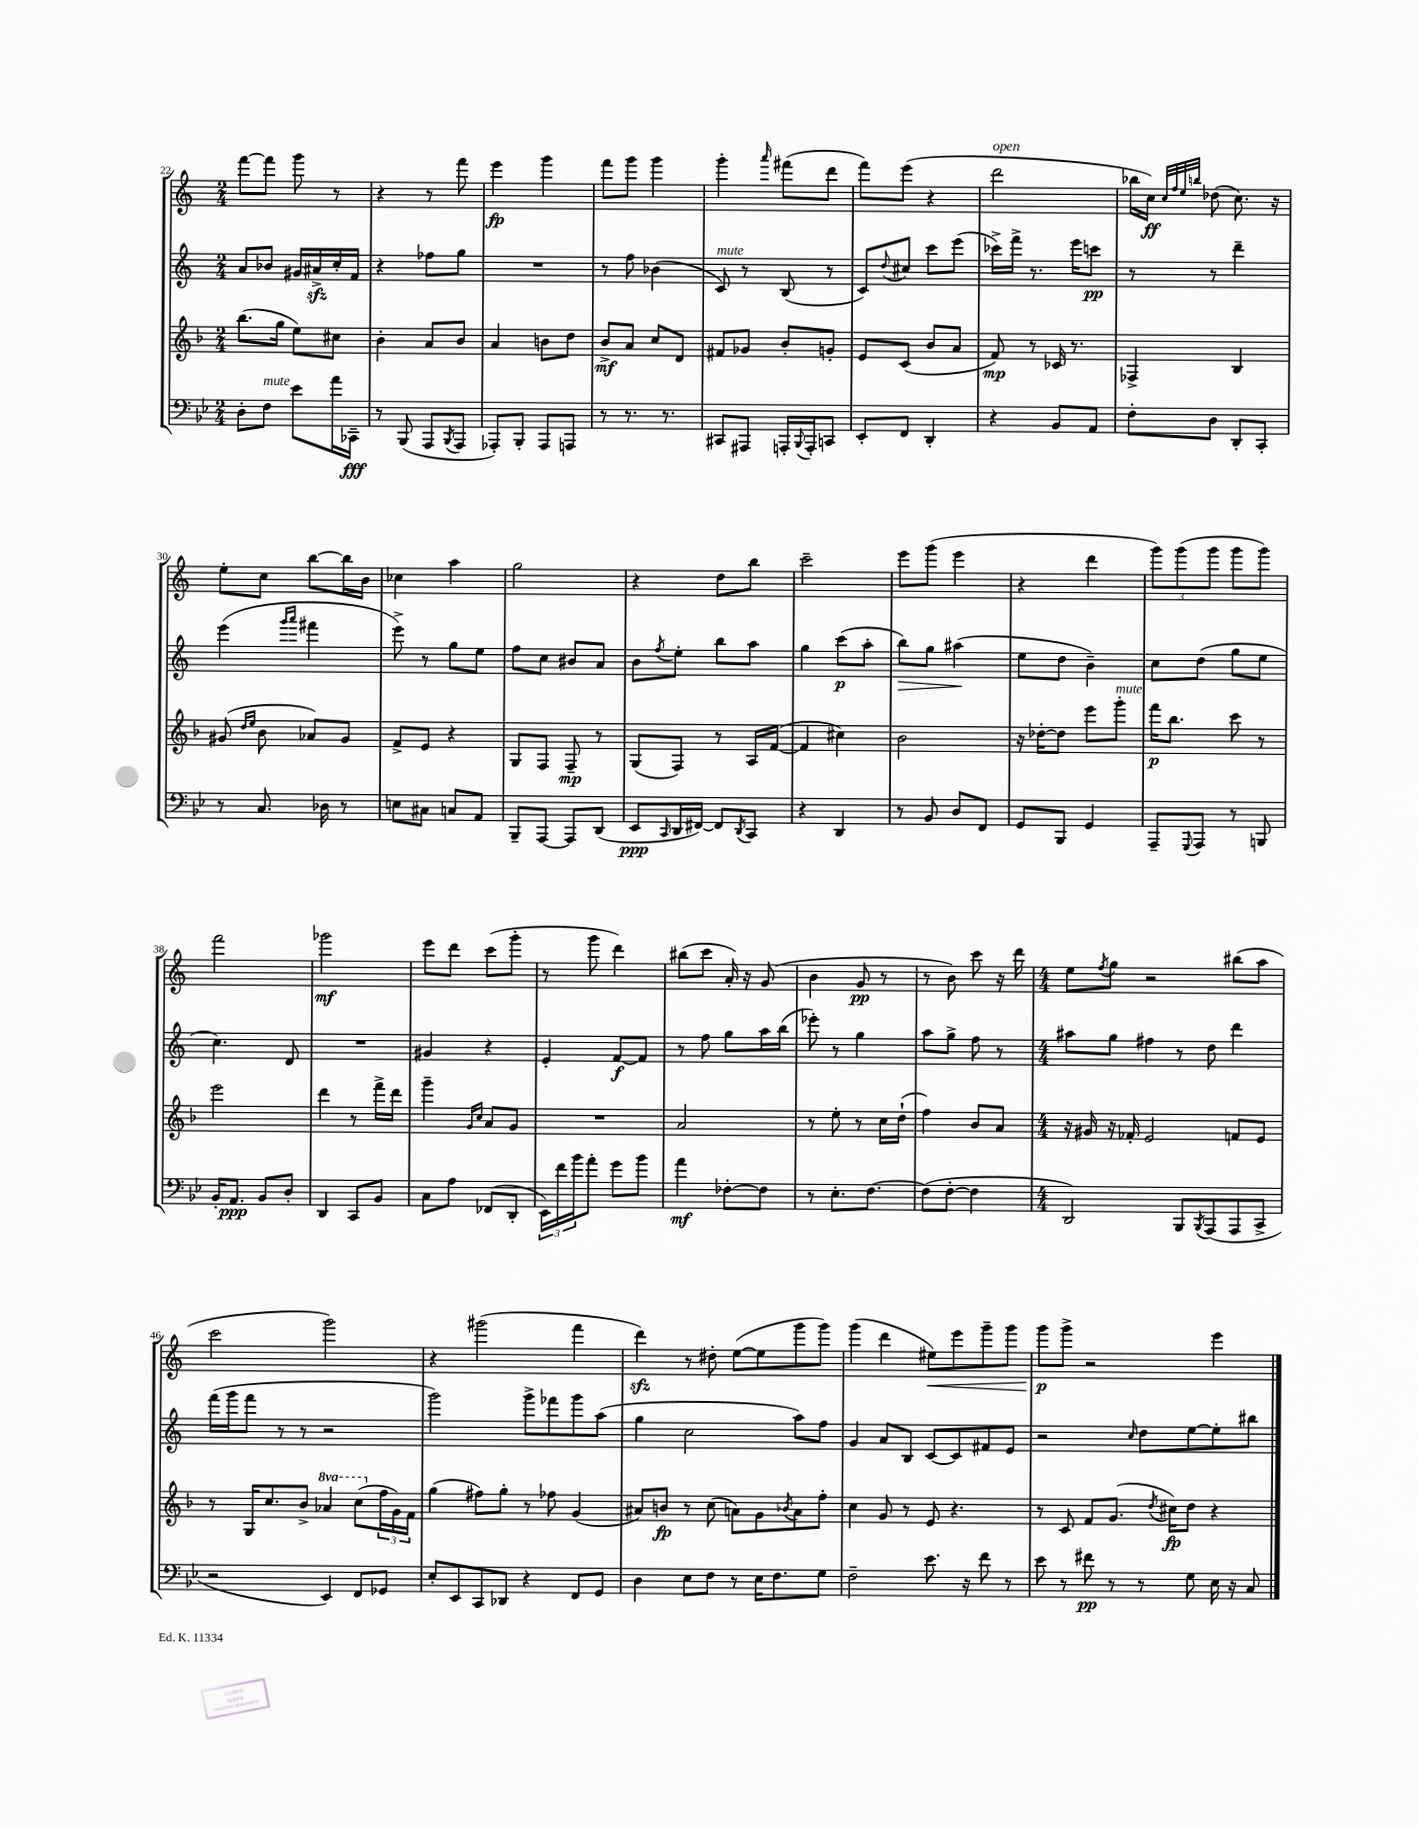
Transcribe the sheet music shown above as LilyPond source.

<<
\new StaffGroup <<
\new Staff = "s0" {
    \clef treble \key c \major \numericTimeSignature \time 2/4
    f'''8~ f'''8 g'''8 r8 |
    r4 r8 f'''8 |
    e'''4\fp g'''4 |
    f'''8 g'''8 g'''4 |
    g'''4-. \grace { a'''16 } fis'''8( d'''8 |
    f'''8) e'''8( r4 |
    d'''2^\markup { \italic "open" } |
    bes''16 c''16\ff) \grace { c''32 f''32 e''32 b''32 } des''8( c''8.) r16 |
    e''8-. c''8 b''8~ b''16 b'16 |
    ces''4 a''4 |
    g''2 |
    r4 d''8 b''8 |
    c'''2-- |
    e'''8 g'''8( e'''4 |
    r4 d'''4 |
    \tuplet 3/2 { g'''8) g'''8( g'''8 } g'''8 g'''8) |
    f'''2 |
    ges'''2\mf |
    e'''8 d'''8 c'''8( g'''8-. |
    r8 g'''8 d'''4) |
    bis''8( c'''8 a'16-.) r16 g'8( |
    b'4 g'8\pp r8 |
    r8 b'8) c'''8 r16 d'''16 |
    \numericTimeSignature \time 4/4 e''8 \acciaccatura { f''8 } g''8 r2 bis''8( a''8 |
    c'''2 g'''2) |
    r4 gis'''2( f'''4 |
    d'''4\sfz) r8 dis''8-. e''8~( e''8 g'''8 g'''8) |
    g'''4( d'''4 eis''8\<) e'''8 g'''8-- g'''8 |
    g'''8\p\! g'''8-> r2 e'''4 \bar "|." |
}
\new Staff = "s1" {
    \clef treble \key c \major \numericTimeSignature \time 2/4
    a'8 bes'8 gis'16 ais'16->\sfz c''16-. f'16 |
    r4 fes''8 g''8 |
    R2 |
    r8 f''8 bes'4( |
    c'8^\markup { \italic "mute" }) r8 b8( r8 |
    c'8) \appoggiatura { d''8 } cis''8 c'''8 e'''8( |
    ces'''16->) f'''16-> r8. e'''16 c'''8\pp |
    r8 r8 d'''4-- |
    e'''4( \grace { g'''16 a'''16 } fis'''4 |
    e'''8->) r8 g''8 e''8 |
    f''8 c''8 bis'8 a'8 |
    b'8 \acciaccatura { f''8 } e''8-. b''8 a''8 |
    g''4 c'''8\p( a''8-. |
    b''8\>) g''8 ais''4\!( |
    e''8 d''8 b'4--) |
    c''8 d''8( g''8 e''8 |
    c''4.) d'8 |
    R2 |
    gis'4 r4 |
    e'4-. f'8~\f f'8 |
    r8 f''8 g''8 a''16 b''16( |
    ees'''8-.) r8 g''4 |
    a''8 g''8-> f''8 r8 |
    \numericTimeSignature \time 4/4 ais''8 g''8 fis''4 r8 d''8 d'''4 |
    f'''16( g'''16 f'''8 r8 r8 r2 |
    g'''2) g'''8-> fes'''8 g'''8 a''8( |
    g''4 c''2 a''8) f''8 |
    g'4 a'8 b8 c'8~ c'8 fis'8 e'8 |
    r2 \grace { c''16 } d''8 e''8~ e''8-. bis''8 \bar "|." |
}
\new Staff = "s2" {
    \clef treble \key f \major \numericTimeSignature \time 2/4 \set Staff.ottavationMarkups = #ottavation-simple-ordinals
    bes''8.( g''16 e''8) cis''8 |
    bes'4-. a'8 bes'8 |
    a'4 b'8 d''8 |
    bes'8->\mf a'8 c''8 d'8 |
    fis'8 ges'8 bes'8-. g'8-. |
    e'8 c'8( bes'8 a'8 |
    f'8\mp) r8 ces'16 r8. |
    fes4-> bes4 |
    gis'8( \grace { d''16 e''16 } bes'8 aes'8) gis'8 |
    f'8-> e'8 r4 |
    g8 f8 f8--\mp r8 |
    g8( f8) r8 a16 f'16~( |
    f'4 cis''4) |
    bes'2 |
    r16 des''16~-. des''8 e'''8 g'''8-.^\markup { \italic "mute" } |
    f'''16\p bes''8. c'''8 r8 |
    e'''2 |
    d'''4 r8 f'''16-> d'''16 |
    g'''4-- \grace { g'16 c''16 } a'8 g'8 |
    R2 |
    a'2 |
    r8 e''8-. r8 c''16 d''16-!( |
    f''4) bes'8 a'8 |
    \numericTimeSignature \time 4/4 r16 gis'16 r16 fes'16-. e'2 f'8 e'8 |
    r8 g16 c''8. bes'8-> \ottava #1 aes''4 c'''8( \ottava #0 \tuplet 3/2 { f''16 g'16) f'16 } |
    g''4( fis''8) g''8-. r8 fes''8 g'4( |
    ais'8) b'8\fp r8 c''8( a'8) g'8 \acciaccatura { bes'8 } a'8 f''8-. |
    c''4 g'8 r8 e'8 r4. |
    r8 c'8 f'8 g'8.( \acciaccatura { d''8 } cis''16\fp) d''8 r4 \bar "|." |
}
\new Staff = "s3" {
    \clef bass \key bes \major \numericTimeSignature \time 2/4
    d8-. f8^\markup { \italic "mute" } ees'8 a'16 ces,16--\fff |
    r8 bes,,8( a,,8 \acciaccatura { bes,,8 } a,,8 |
    aes,,8-.) bes,,8-. aes,,8 a,,8 |
    r8 r8. r8. |
    cis,8 ais,,8 a,,16-. \appoggiatura { bes,,8 } a,,16-. c,8 |
    ees,8-. f,8 d,4-. |
    r4 bes,8 a,8 |
    f8-. d8 d,8-. c,8-. |
    r8 c8. des16 r8 |
    e8 cis8 c8 a,8 |
    bes,,8-- a,,8~ a,,8 d,8( |
    ees,8\ppp \grace { c,16 } d,16 fis,16~) fis,8 \acciaccatura { d,8 } c,8 |
    r4 d,4 |
    r8 bes,8 d8 f,8 |
    g,8 bes,,8 g,4 |
    a,,8-- \appoggiatura { g,,8 } a,,8 r8 b,,8 |
    bes,16-. a,8.\ppp bes,8 d8-. |
    d,4 c,8 bes,8 |
    c8 a8 fes,8( d,8-. |
    \tuplet 3/2 { ees,16) f'16 bes'16 } a'8-. g'8 bes'8 |
    a'4\mf fes8~-. fes8 |
    r8 ees8.-. f8.~ |
    f8( f8~-. f4 |
    \numericTimeSignature \time 4/4 d,2) bes,,8 \acciaccatura { bes,,8 } a,,8( a,,8 c,8-> |
    r2 ees,4) f,8 ges,8 |
    ees8-. ees,8 c,8 des,8 r4 f,8 g,8 |
    d4 ees8 f8 r8 ees16 f8. g8 |
    f2-- ees'8. r16 f'8 r8 |
    ees'8 r8 fis'8\pp r8 r8 g8 ees16 r16 c8 \bar "|." |
}
>>
>>
\layout { \context { \Score currentBarNumber = #22 } }
